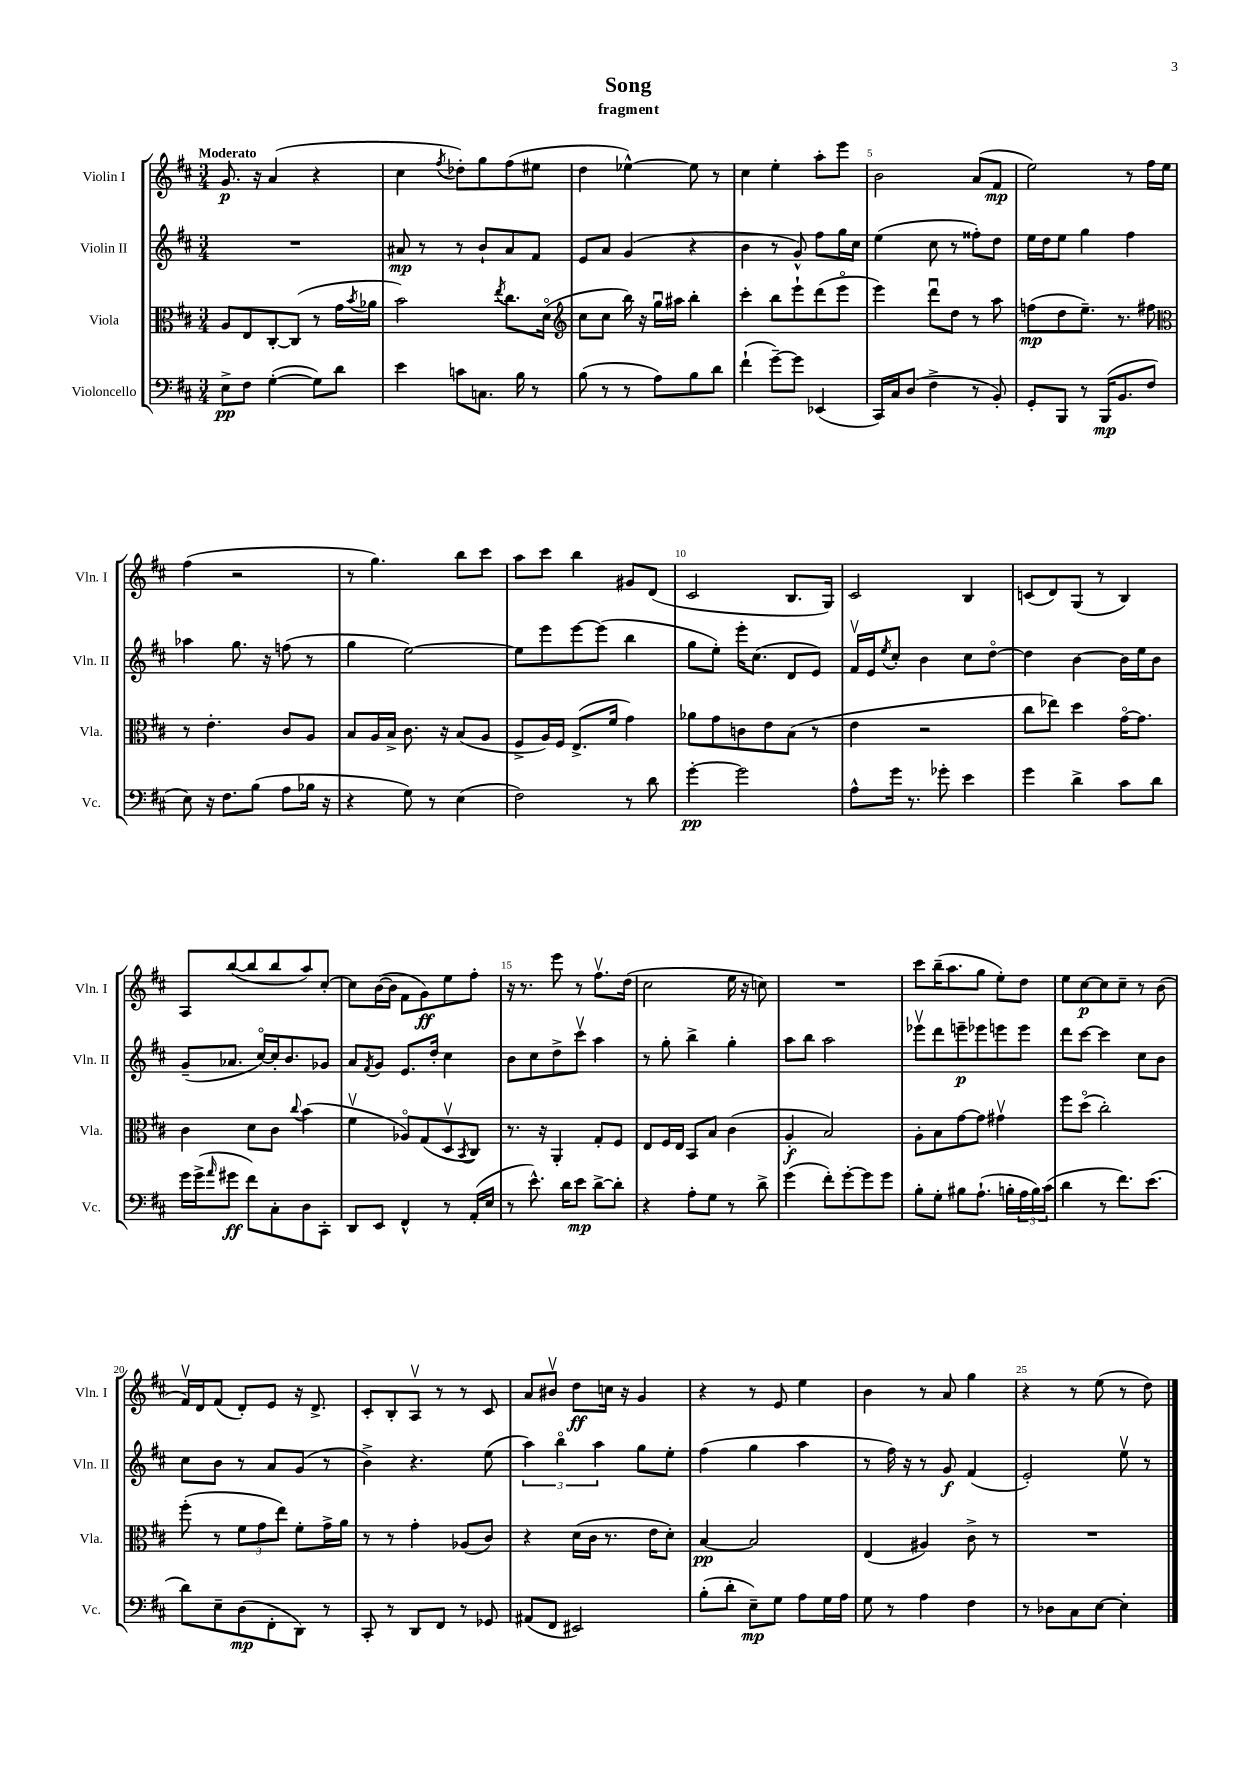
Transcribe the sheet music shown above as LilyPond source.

\header { title = "Song" subtitle = "fragment" }
<<
\new StaffGroup <<
\new Staff = "s0" \with { instrumentName = "Violin I" shortInstrumentName = "Vln. I" } {
    \clef treble \key d \major \numericTimeSignature \time 3/4 \tempo "Moderato"
    g'8.\p r16 a'4( r4 |
    cis''4 \acciaccatura { fis''8 } des''8-.) g''8 fis''8( eis''8 |
    d''4 ees''4~-^) ees''8 r8 |
    cis''4 e''4-. a''8-. e'''8 |
    b'2 a'8( fis'8\mp |
    e''2) r8 fis''16 e''16 |
    fis''4( r2 |
    r8 g''4.) b''8 cis'''8 |
    a''8 cis'''8 b''4 gis'8 d'8( |
    cis'2 b8. g16) |
    cis'2 b4 |
    c'8( d'8) g8( r8 b4) |
    a8 b''8~( b''8 b''8 a''8) cis''8~-. |
    cis''8 b'16~( b'16 fis'8 g'8\ff) e''8 fis''8-. |
    r16 r8. e'''8 r8 fis''8.\upbow d''16( |
    cis''2 e''16 r16 c''8) |
    R2. |
    cis'''8 b''16--( a''8. g''8 e''8-.) d''8 |
    e''8 cis''8~\p cis''8 cis''8-- r8 b'8( |
    fis'16\upbow) d'16 fis'8( d'8-.) e'8 r16 d'8.-> |
    cis'8-. b8-. a8\upbow r8 r8 cis'8 |
    a'8 bis'8\upbow d''8\ff c''16 r16 g'4 |
    r4 r8 e'8 e''4 |
    b'4 r8 a'8 g''4 |
    r4 r8 e''8( r8 d''8) \bar "|." |
}
\new Staff = "s1" \with { instrumentName = "Violin II" shortInstrumentName = "Vln. II" } {
    \clef treble \key d \major \numericTimeSignature \time 3/4
    R2. |
    ais'8\mp r8 r8 b'8-! ais'8 fis'8 |
    e'8 a'8 g'4( r4 |
    b'4 r8 g'8-^) fis''8 g''16 cis''16 |
    e''4( cis''8 r8 fisis''8-.) d''8 |
    e''16 d''16 e''8 g''4 fis''4 |
    aes''4 g''8. r16 f''8( r8 |
    g''4 e''2~) |
    e''8 e'''8 e'''8~ e'''8( b''4 |
    g''8 e''8-.) e'''16-. cis''8.( d'8 e'8) |
    fis'16\upbow e'16 \acciaccatura { e''8 } cis''8-. b'4 cis''8 d''8~\flageolet |
    d''4 b'4~ b'16 e''16 b'8 |
    g'8--( aes'8. cis''16~\flageolet) cis''16-. b'8. ges'8 |
    a'8 \acciaccatura { fis'8 } g'8 e'8. d''16-. cis''4 |
    b'8 cis''8 d''8-> cis'''8\upbow a''4 |
    r8 g''8-. b''4-> g''4-. |
    a''8 b''8 a''2 |
    ees'''8\upbow d'''8 e'''8--\p ees'''8 e'''8 e'''8 |
    d'''8 cis'''8~ cis'''4 cis''8 b'8 |
    cis''8 b'8 r8 a'8 g'8( r8 |
    b'4->) r4. e''8( |
    \tuplet 3/2 { a''4) b''4\flageolet a''4 } g''8 e''8-. |
    fis''4( g''4 a''4 |
    r8 fis''16) r16 r8 g'8\f fis'4( |
    e'2-.) e''8\upbow r8 \bar "|." |
}
\new Staff = "s2" \with { instrumentName = "Viola" shortInstrumentName = "Vla." } {
    \clef alto \key d \major \numericTimeSignature \time 3/4
    a8 e8 cis8~-. cis8( r8 g'16 \acciaccatura { b'8 } aes'16 |
    b'2) \acciaccatura { e''8 } cis''8. d'16\flageolet( |
    \clef treble cis''8 cis''8 b''16) r16 g''16\downbow ais''16 b''4-. |
    cis'''4-. b''8 e'''8-! d'''8( e'''8\flageolet |
    e'''4) d'''8\downbow d''8 r8 a''8 |
    f''8\mp( d''8 e''8.--) r8. fis''8 |
    \clef alto r8 e'4.-. cis'8 a8 |
    b8 a16 b16-> cis'8. r16 b8( a8 |
    fis8-> a16) fis16 e8.->( fis'16 g'4) |
    aes'8 g'8 c'8 e'8 b8( r8 |
    e'4 r2 |
    cis''8 ees''8) d''4 g'16~\flageolet g'8. |
    cis'4 d'8 cis'8 \appoggiatura { cis''8 } b'4( |
    fis'4\upbow aes8\flageolet) g8( d8\upbow \acciaccatura { b,8 } cis8) |
    r8. r16 a,4-. g8-. fis8 |
    e8 fis16 e16 b,8 b8 cis'4( |
    a4-.\f b2) |
    a8-. b8 g'8~ g'8 gis'4\upbow |
    fis''8 d''8\flageolet( cis''2-.) |
    fis''8-.( r8 \tuplet 3/2 { fis'8 g'8 e''8) } fis'8-. g'16-> a'16 |
    r8 r8 g'4-. aes8( cis'8) |
    r4 d'16( cis'16 r8. e'16 d'8-.) |
    b4~\pp b2 |
    e4( ais4) cis'8-> r8 |
    R2. \bar "|." |
}
\new Staff = "s3" \with { instrumentName = "Violoncello" shortInstrumentName = "Vc." } {
    \clef bass \key d \major \numericTimeSignature \time 3/4
    e8->\pp fis8 g4~-.( g8) d'8 |
    e'4 c'8 c8. b16 r8 |
    b8( r8 r8 a8) b8 d'8 |
    fis'4-!( g'8~--) g'8 ees,4( |
    cis,16) cis16 d8( fis4-> r8 b,8-.) |
    g,8-. b,,8 r8 b,,16\mp( b,8. fis8 |
    e8) r16 fis8. b8( a8 bes16 r16 |
    r4 g8) r8 e4( |
    fis2) r8 d'8 |
    g'4~-.\pp g'2 |
    a8-^ g'16 r8. ges'8-. e'4 |
    g'4 d'4-> cis'8 d'8 |
    g'16 g'16->( \grace { a'16 } gis'8\ff fis'8) cis8-. d8 cis,8-. |
    d,8 e,8 fis,4-^ r8 a,16-.( e16 |
    r8 e'8.-^) d'16 e'8\mp d'8~-> d'8-. |
    r4 a8-. g8 r8 d'8-> |
    g'4( fis'8-.) g'8~-. g'8 g'8 |
    b8-. g8-. bis8 a8.-!( b16-. \tuplet 3/2 { a16 b16) cis'16( } |
    d'4 r8 fis'8.) e'8.( |
    d'8) e8-- d8\mp( fis,8-. d,8) r8 |
    cis,8-. r8 d,8 fis,8 r8 ges,8 |
    ais,8( fis,8 eis,2) |
    b8-.( d'8-. e8--\mp) g8 a8 g16 a16 |
    g8 r8 a4 fis4 |
    r8 des8 cis8 e8~ e4-. \bar "|." |
}
>>
>>
\layout { \context { \Score \override BarNumber.break-visibility = ##(#f #t #t) barNumberVisibility = #(every-nth-bar-number-visible 5) } }
